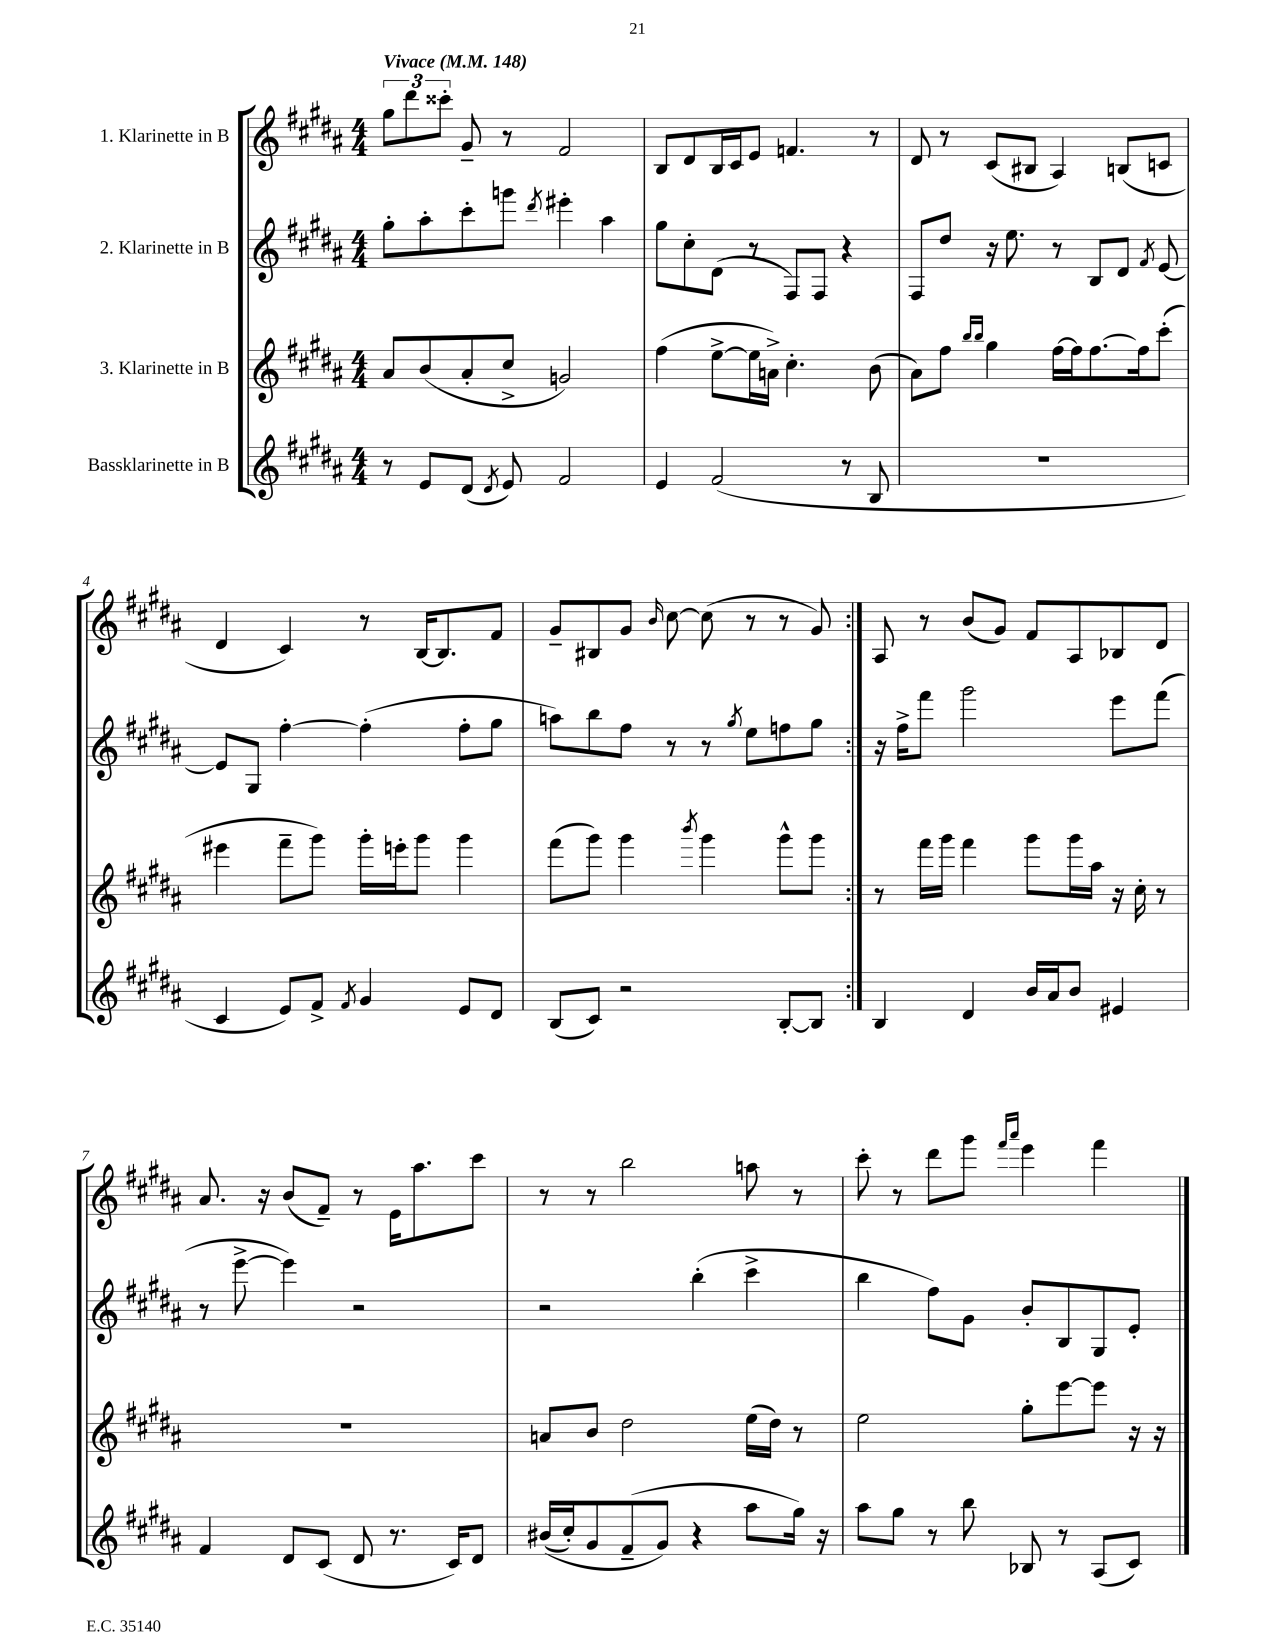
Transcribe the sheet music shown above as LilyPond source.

<<
\new StaffGroup <<
\new Staff = "s0" \with { instrumentName = "1. Klarinette in B" } {
    \clef treble \key b \major \numericTimeSignature \time 4/4 \tempo "Vivace" 4 = 148
    \autoBeamOff \repeat volta 2 { \tuplet 3/2 { gis''8[ dis'''8 cisis'''8]-. } gis'8-- r8 fis'2 |
    b8[ dis'8 b16 cis'16 e'8] f'4. r8 |
    dis'8 r8 cis'8[( bis8] ais4) b8[( c'8] |
    dis'4 cis'4) r8 b16[~ b8. fis'8] |
    gis'8[-- bis8 gis'8] \grace { b'16 } cis''8~ cis''8( r8 r8 gis'8) | }
    ais8 r8 b'8[( gis'8]) fis'8[ ais8 bes8 dis'8] |
    ais'8. r16 b'8[( fis'8]--) r8 e'16[ ais''8. cis'''8] |
    r8 r8 b''2 a''8 r8 |
    cis'''8-. r8 dis'''8[ gis'''8] \grace { fis'''16[ ais'''16] } e'''4 fis'''4 \bar "|." |
}
\new Staff = "s1" \with { instrumentName = "2. Klarinette in B" } {
    \clef treble \key b \major \numericTimeSignature \time 4/4
    \autoBeamOff \repeat volta 2 { gis''8[-. ais''8-. cis'''8-. g'''8] \acciaccatura { dis'''8 } eis'''4-. ais''4 |
    gis''8[ cis''8-. dis'8]( r8 fis8[) fis8] r4 |
    fis8[ dis''8] r16 e''8. r8 b8[ dis'8] \acciaccatura { fis'8 } e'8~ |
    e'8[ gis8] fis''4~-. fis''4-.( fis''8[-. gis''8] |
    a''8[) b''8 fis''8] r8 r8 \acciaccatura { gis''8 } e''8[ f''8 gis''8] | }
    r16 fis''16[-> fis'''8] gis'''2 e'''8[ fis'''8]( |
    r8 e'''8~-> e'''4) r2 |
    r2 b''4-.( cis'''4-> |
    b''4 fis''8[) gis'8] b'8[-. b8 gis8 e'8]-. \bar "|." |
}
\new Staff = "s2" \with { instrumentName = "3. Klarinette in B" } {
    \clef treble \key b \major \numericTimeSignature \time 4/4
    \autoBeamOff \repeat volta 2 { ais'8[ b'8( ais'8-. cis''8]-> g'2) |
    fis''4( e''8[~-> e''16 a'16]->) cis''4.-. b'8( |
    ais'8[) fis''8] \grace { b''16[ b''16] } gis''4 fis''16[~ fis''16 fis''8.~ fis''16 cis'''8]-.( |
    eis'''4 fis'''8[-- gis'''8]) gis'''16[-. e'''16-. gis'''8] gis'''4 |
    fis'''8[( gis'''8]) gis'''4 \acciaccatura { b'''8 } gis'''4 gis'''8[-^ gis'''8] | }
    r8 fis'''16[ gis'''16] fis'''4 gis'''8[ gis'''16 ais''16] r16 cis''16-. r8 |
    R1 |
    a'8[ b'8] dis''2 e''16[( dis''16]) r8 |
    e''2 gis''8[-. e'''8~ e'''8] r16 r16 \bar "|." |
}
\new Staff = "s3" \with { instrumentName = "Bassklarinette in B" } {
    \clef treble \key b \major \numericTimeSignature \time 4/4
    \autoBeamOff \repeat volta 2 { r8 e'8[ dis'8]( \acciaccatura { dis'8 } e'8) fis'2 |
    e'4 fis'2( r8 b8 |
    R1 |
    cis'4 e'8[) fis'8]-> \acciaccatura { fis'8 } gis'4 e'8[ dis'8] |
    b8[( cis'8]) r2 b8[~-. b8] | }
    b4 dis'4 b'16[ ais'16 b'8] eis'4 |
    fis'4 dis'8[ cis'8]( dis'8 r8. cis'16[) dis'8] |
    bis'16[(\( cis''16-.) gis'8 fis'8--( gis'8]\) r4 ais''8[ gis''16]) r16 |
    ais''8[ gis''8] r8 b''8 bes8 r8 ais8[( cis'8]) \bar "|." |
}
>>
>>
